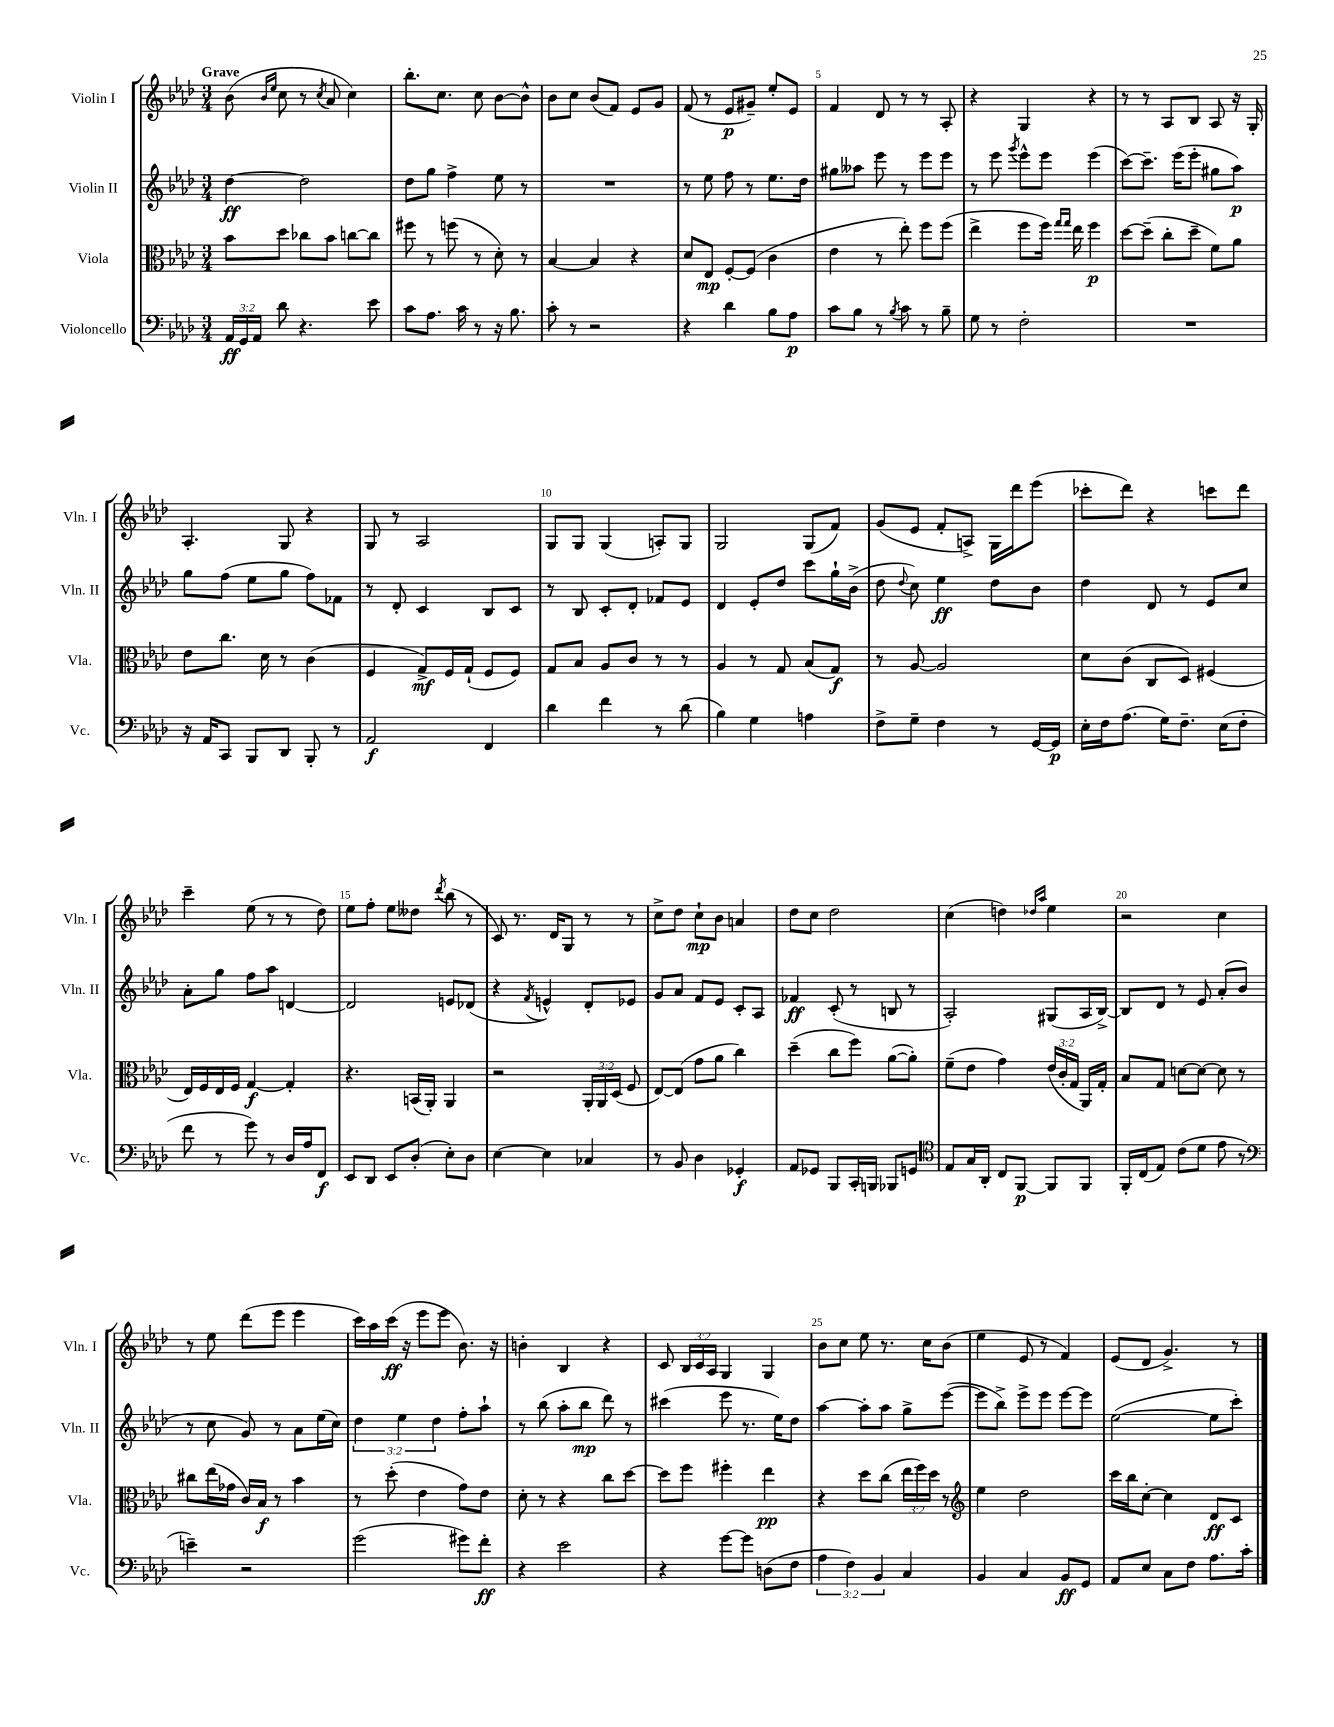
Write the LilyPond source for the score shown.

<<
\new StaffGroup <<
\new Staff = "s0" \with { instrumentName = "Violin I" shortInstrumentName = "Vln. I" } {
    \clef treble \key aes \major \numericTimeSignature \time 3/4 \override Staff.TupletNumber.text = #tuplet-number::calc-fraction-text \tempo "Grave"
    \autoBeamOff bes'8( \grace { bes'16[ ees''16] } c''8 r8 \acciaccatura { c''8 } aes'8 c''4) |
    bes''8.[-. c''8.] c''8 bes'8[~ bes'8]-^ |
    bes'8[ c''8] bes'8[( f'8]) ees'8[ g'8] |
    f'8( r8 ees'8[\p gis'8]--) ees''8[-. ees'8] |
    f'4 des'8 r8 r8 aes8-. |
    r4 g4 r4 |
    r8 r8 aes8[ bes8] aes8 r16 g16-. |
    aes4.-. g8 r4 |
    g8 r8 aes2 |
    g8[ g8] g4( a8[-.) g8] |
    g2 g8[( f'8]) |
    g'8[( ees'8] f'8[-. a8]->) g16[ des'''16 ees'''8]( |
    ces'''8[-. des'''8]) r4 c'''8[ des'''8] |
    c'''4-- ees''8( r8 r8 des''8) |
    ees''8[ f''8]-. ees''8[ deses''8] \acciaccatura { des'''8 } bes''8( r8 |
    c'8) r8. des'16[ g8] r8 r8 |
    c''8[-> des''8] c''8[-!\mp bes'8] a'4 |
    des''8[ c''8] des''2 |
    c''4( d''4) \grace { des''16[ aes''16] } ees''4 |
    r2 c''4 |
    r8 ees''8 des'''8[( ees'''8] ees'''4 |
    c'''16[) aes''16 c'''16]\ff( r16 ees'''8[ ees'''8] bes'8.) r16 |
    b'4-. bes4 r4 |
    c'8 \tuplet 3/2 { bes16[ c'16 aes16] } g4 g4 |
    bes'8[ c''8] ees''8 r8. c''16[ bes'8]( |
    ees''4 ees'8 r8 f'4) |
    ees'8[( des'8] g'4.->) r8 \bar "|." |
}
\new Staff = "s1" \with { instrumentName = "Violin II" shortInstrumentName = "Vln. II" } {
    \clef treble \key aes \major \numericTimeSignature \time 3/4 \override Staff.TupletNumber.text = #tuplet-number::calc-fraction-text
    \autoBeamOff des''4~\ff des''2 |
    des''8[ g''8] f''4-> ees''8 r8 |
    R2. |
    r8 ees''8 f''8 r8 ees''8.[ des''16] |
    gis''8[ aeses''8] ees'''8 r8 ees'''8[ ees'''8] |
    r8 ees'''8 \acciaccatura { g'''8 } ees'''8[-^ ees'''8] ees'''4( |
    c'''8[~) c'''8.]-- ees'''16[( ees'''8]-. gis''8[ aes''8]\p) |
    g''8[ f''8]( ees''8[ g''8] f''8[) fes'8] |
    r8 des'8-. c'4 bes8[ c'8] |
    r8 bes8 c'8[-. des'8]-. fes'8[ ees'8] |
    des'4 ees'8[-. des''8] c'''8[ g''16-! bes'16]->( |
    des''8 \appoggiatura { des''8 } c''8) ees''4\ff des''8[ bes'8] |
    des''4 des'8 r8 ees'8[ c''8] |
    aes'8[-. g''8] f''8[ aes''8] d'4~ |
    d'2 e'8[ des'8]( |
    r4 \acciaccatura { f'8 } e'4-^) des'8[-. ees'8] |
    g'8[ aes'8] f'8[ ees'8] c'8[-. aes8] |
    fes'4\ff c'8-.( r8 b8 r8 |
    aes2-.) gis8[( aes16 bes16]~->) |
    bes8[ des'8] r8 ees'8 aes'8[-.( bes'8] |
    r8 c''8 g'8) r8 aes'8[ ees''16( c''16]) |
    \tuplet 3/2 { des''4 ees''4 des''4 } f''8[-. aes''8]-! |
    r8 bes''8( aes''8[-. bes''8]\mp des'''8) r8 |
    cis'''4( ees'''8 r8. ees''16[) des''8] |
    aes''4~ aes''8[-. aes''8] g''8[-> ees'''8]~( |
    ees'''8[ bes''8]->) ees'''8[-> ees'''8] ees'''8[~ ees'''8] |
    ees''2~( ees''8[ c'''8]-.) \bar "|." |
}
\new Staff = "s2" \with { instrumentName = "Viola" shortInstrumentName = "Vla." } {
    \clef alto \key aes \major \numericTimeSignature \time 3/4 \override Staff.TupletNumber.text = #tuplet-number::calc-fraction-text
    \autoBeamOff bes'8[ des''8] ces''8[ bes'8] c''8[~ c''8] |
    fis''8 r8 f''8( r8 des'8-.) r8 |
    bes4~ bes4 r4 |
    des'8[ ees8]\mp f8[~-. f8]( c'4 |
    ees'4 r8 ees''8-.) f''8[ f''8]( |
    ees''4-> f''8[ f''16]) \grace { g''16[ g''16] } ees''16 f''4\p |
    des''8[~ des''8]--( c''8[-. des''8]-- f'8[) aes'8] |
    ees'8[ c''8.] des'16 r8 c'4( |
    f4 g8[->\mf) f16 g16]-!( f8[ f8]) |
    g8[ bes8] aes8[ c'8] r8 r8 |
    aes4 r8 g8 bes8[( g8]\f) |
    r8 aes8~ aes2 |
    des'8[ c'8]( c8[ des8]) fis4( |
    ees16[) f16 ees16 f16] g4~\f g4-. |
    r4. b,16[( aes,16]-.) aes,4 |
    r2 \tuplet 3/2 { aes,16[-. aes,16 des16]( } f8 |
    ees8[~) ees8]( g'8[ aes'8] c''4) |
    des''4--( c''8[ f''8]) aes'8[~( aes'8]-.) |
    f'8[--( ees'8] g'4) \tuplet 3/2 { ees'16[( c'16-. g16] } aes,16[) g16]-. |
    bes8[ g8] d'8[~ d'8]~ d'8 r8 |
    cis''8[ ees''16( ges'16] c'16[) bes16]\f r8 bes'4 |
    r8 des''8-.( ees'4 g'8[) ees'8] |
    des'8-. r8 r4 c''8[ des''8]~ |
    des''8[ f''8] fis''4-. ees''4\pp |
    r4 des''8[ c''8]( \tuplet 3/2 { ees''16[ f''16) des''16] } r8 |
    \clef treble ees''4 des''2 |
    c'''16[ bes''16 c''8]~-. c''4 des'8[\ff c'8] \bar "|." |
}
\new Staff = "s3" \with { instrumentName = "Violoncello" shortInstrumentName = "Vc." } {
    \clef bass \key aes \major \numericTimeSignature \time 3/4 \override Staff.TupletNumber.text = #tuplet-number::calc-fraction-text
    \autoBeamOff \tuplet 3/2 { aes,16[\ff g,16 aes,16] } des'8 r4. ees'8 |
    c'8[ aes8.] c'16 r8 r16 bes8. |
    c'8-. r8 r2 |
    r4 des'4 bes8[ aes8]\p |
    c'8[ bes8] r8 \acciaccatura { bes8 } c'8 r8 bes8-- |
    g8 r8 f2-. |
    R2. |
    r16 aes,16[ c,8] bes,,8[ des,8] bes,,8-. r8 |
    aes,2\f f,4 |
    des'4 f'4 r8 des'8( |
    bes4) g4 a4 |
    f8[-> g8]-- f4 r8 g,16[~ g,16]\p |
    ees16[-. f16 aes8.]( g16[) f8.]-- ees16[( f8]-. |
    f'8 r8 g'8) r8 des16[ aes16 f,8]\f |
    ees,8[ des,8] ees,8[ des8]-.( ees8[-.) des8] |
    ees4~ ees4 ces4 |
    r8 bes,8 des4 ges,4-.\f |
    aes,8[ ges,8] bes,,8[ c,16-. b,,16] bes,,8[ g,8] |
    \clef tenor ees8[ g16 aes,16]-. c8[ f,8]~\p f,8[ f,8] |
    f,16[-. c16( ees8]) c'8[( des'8] ees'8 r8 |
    \clef bass e'4--) r2 |
    g'2( gis'8[) f'8]-.\ff |
    r4 ees'2 |
    r4 g'8[~ g'8] d8[( f8] |
    \tuplet 3/2 { aes4 f4) bes,4 } c4 |
    bes,4 c4 bes,8[\ff g,8] |
    aes,8[ ees8] c8[ f8] aes8.[ c'16]-. \bar "|." |
}
>>
>>
\layout { \context { \Score \override BarNumber.break-visibility = ##(#f #t #t) barNumberVisibility = #(every-nth-bar-number-visible 5) } }
